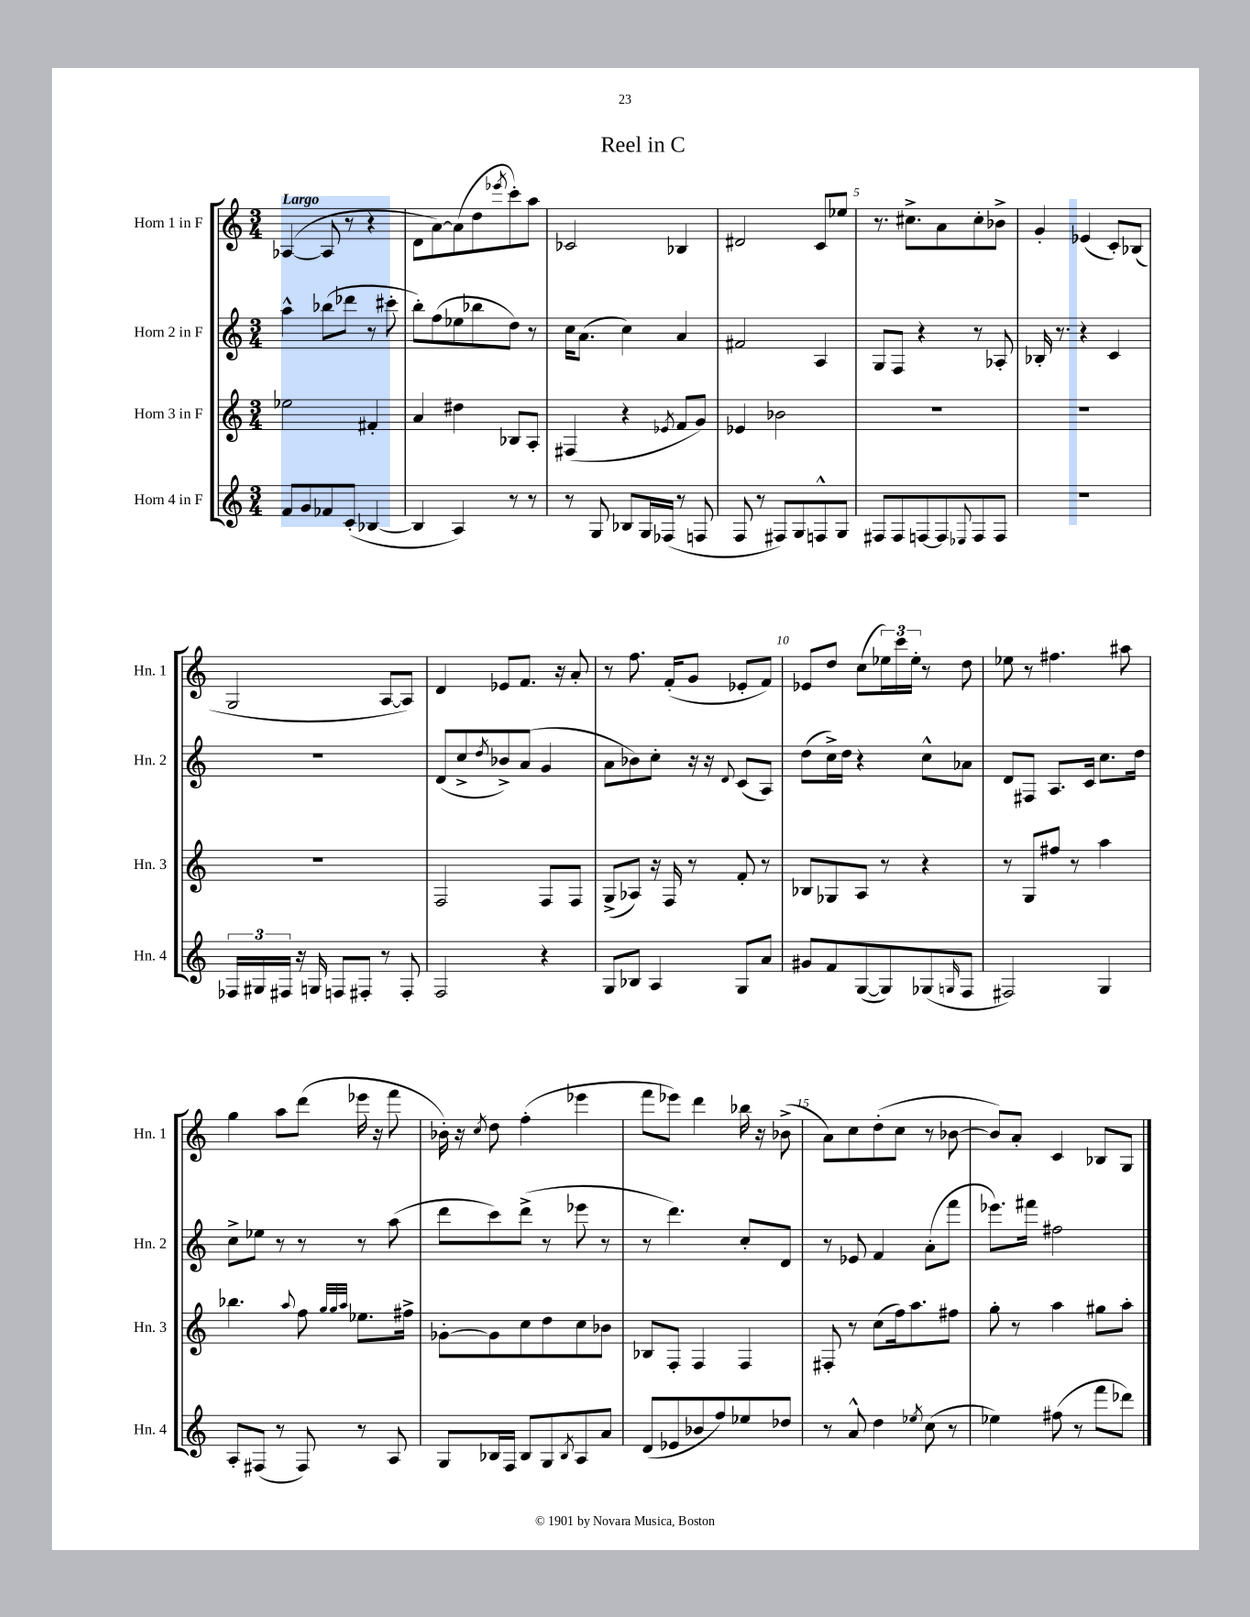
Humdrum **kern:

**kern	**kern	**kern	**kern
*staff4	*staff3	*staff2	*staff1
*clefG2	*clefG2	*clefG2	*clefG2
*k[]	*k[]	*k[]	*k[]
*M3/4	*M3/4	*M3/4	*M3/4
8f/L	2ee-\	4aa^^\	([4A-/
8g/	.	.	.
8f-/	.	(8bb-\L	8A-/]
(8c'/J	.	8ddd-\J	8r
[4B-/	4f#'/	8r	4r
.	.	8ccc#'\	.
=	=	=	=
4B-/]	4a/	8bb'\L)	8d\L
.	.	(8ff\	[8a\)
4A/)	4dd#\	8ee-\	(8a\]
.	.	8bb-\	8dd\
.	.	.	8qeee-/
8r	8B-/L	8dd\J)	8ccc'\)
8r	8A'/J	8r	8aa\J
=	=	=	=
8r	(4F#/	16cc\LK	2c-/
.	.	(8.a\J	.
8G/	.	.	.
8B-/L	4r	4cc\)	.
16G/L	.	.	.
(16F-/JJ	.	.	.
.	8qe-/	.	.
8r	8f/L	4a/	4B-/
8F/	8g/J)	.	.
=	=	=	=
8F/	4e-/	2f#/	2d#/
8r	.	.	.
8F#/L)	2b-\	.	.
8G/	.	.	.
8F^^/	.	4A/	8c/L
8G/J	.	.	8ee-/J
=	=	=	=
8F#/L	2.r	8G/L	8.r
8F#/	.	8F/J	.
.	.	.	8.cc#^\L
[8F/	.	4r	.
8F/]	.	.	8a\
8qqE-/	.	.	.
8F/	.	8r	8cc#'\
8F/J	.	8A-'/	8b-^\J
=	=	=	=
2.r	2.r	16B-'/	4g'/
.	.	8.r	.
.	.	4r	(4e-/
.	.	4c/	8c'/L)
.	.	.	(8B-/J
=	=	=	=
24F-/LL	2.r	2.r	2G/
24G#/	.	.	.
24F#/JJ	.	.	.
16r	.	.	.
16G/	.	.	.
8F/L	.	.	.
8F#'/J	.	.	.
8r	.	.	[8A/L
8F#'/	.	.	8A/]J)
=	=	=	=
2F/	2F/	(8d/L	4d/
.	.	8cc^/	.
.	.	8qdd/	.
.	.	8b-^/)	8e-/L
.	.	(8a/J	8.f/J
4r	8F/L	4g/	.
.	.	.	16r
.	8F/J	.	8a'/
=	=	=	=
8G/L	(8G^/L	8a\L	8r
8B-/J	8A-/J)	8b-\)	8.ff\
4A/	16r	8cc'\J	.
.	16F/	.	(16f'/LK
.	8r	16r	8g/J
.	.	16r	.
.	.	8qqd/	.
8G/L	8f'/	(8c/L	8e-'/L
8a/J	8r	8A/J)	8f/J)
=	=	=	=
8g#/L	8B-/L	(8dd\L	8e-/L
8f/	8G-/	16cc^\L)	8dd/J
.	.	16dd\JJ	.
([8G/	8A/J	4r	(8cc\L
8G/])	8r	.	24ee-\L)
.	.	.	24ccc\
.	.	.	24ee-'\JJ
(8G-/	4r	8cc^^\L	8r
16qqG/	.	.	.
8F/J	.	8a-\J	8dd\
=	=	=	=
2F#/)	8r	8d/L	8ee-\
.	8G/L	8F#/J	8r
.	8ff#/J	8.A/L	4.ff#\
.	8r	.	.
.	.	16c/Jk	.
4G/	4aa\	8.cc\L	.
.	.	.	8aa#\
.	.	16dd\Jk	.
=	=	=	=
8A'/L	4.bb-\	8cc^\L	4gg\
(8F#/J	.	8ee-\J	.
8r	.	8r	8aa\L
.	8qqaa/	.	.
8F#/)	8ff\	8r	(8ddd\J
.	32qqgg/LLL	.	.
.	32qqgg/	.	.
.	32qqaa/JJJ	.	.
8r	8.ee-\L	8r	16eee-\
.	.	.	16r
8A/	.	(8aa\	8fff\
.	16ff#^\Jk	.	.
=	=	=	=
8G/L	[8g-'\L	8ddd\L	16b-'\)
.	.	.	16r
.	.	.	8qcc/
16B-/L	8g-\]	8ccc\)	8dd\
16F/JJ	.	.	.
8B-/L	8cc\	(8ddd^\J	(4ff'\
8G/	8dd\	8r	.
8qB-/	.	.	.
8A/	8cc\	8eee-\	4eee-\
8a/J	8b-\J	8r	.
=	=	=	=
(8d/L	8B-/L	8r	8fff\L
8e-/	8F'/J	4.ddd\)	8eee-\J)
8b-/	4F/	.	4ddd\
8ff/)	.	.	.
8ee-/	4F/	8cc'/L	16bb-\
.	.	.	16r
8dd-/J	.	8d/J	(8b-^\
=	=	=	=
8r	8F#'/	8r	8a\L)
8a^^/	8r	8e-/	8cc\
4dd\	(8cc\L	4f/	(8dd'\
.	16ff\k)	.	8cc\J
.	8.aa\	.	.
8qee-/	.	.	.
(8cc\	.	(8a'\L	8r
8r	8ff#\J	8fff\J	[8b-\
=	=	=	=
4ee-\)	8gg'\	8.eee-\L)	8b-/]L)
.	8r	.	8a'/J
.	.	16fff#\Jk	.
(8ff#\	4aa\	2ff#\	4c/
8r	.	.	.
8fff\L	8gg#\L	.	8B-/L
8ddd-\J)	8aa'\J	.	8G/J
==	==	==	==
*-	*-	*-	*-
